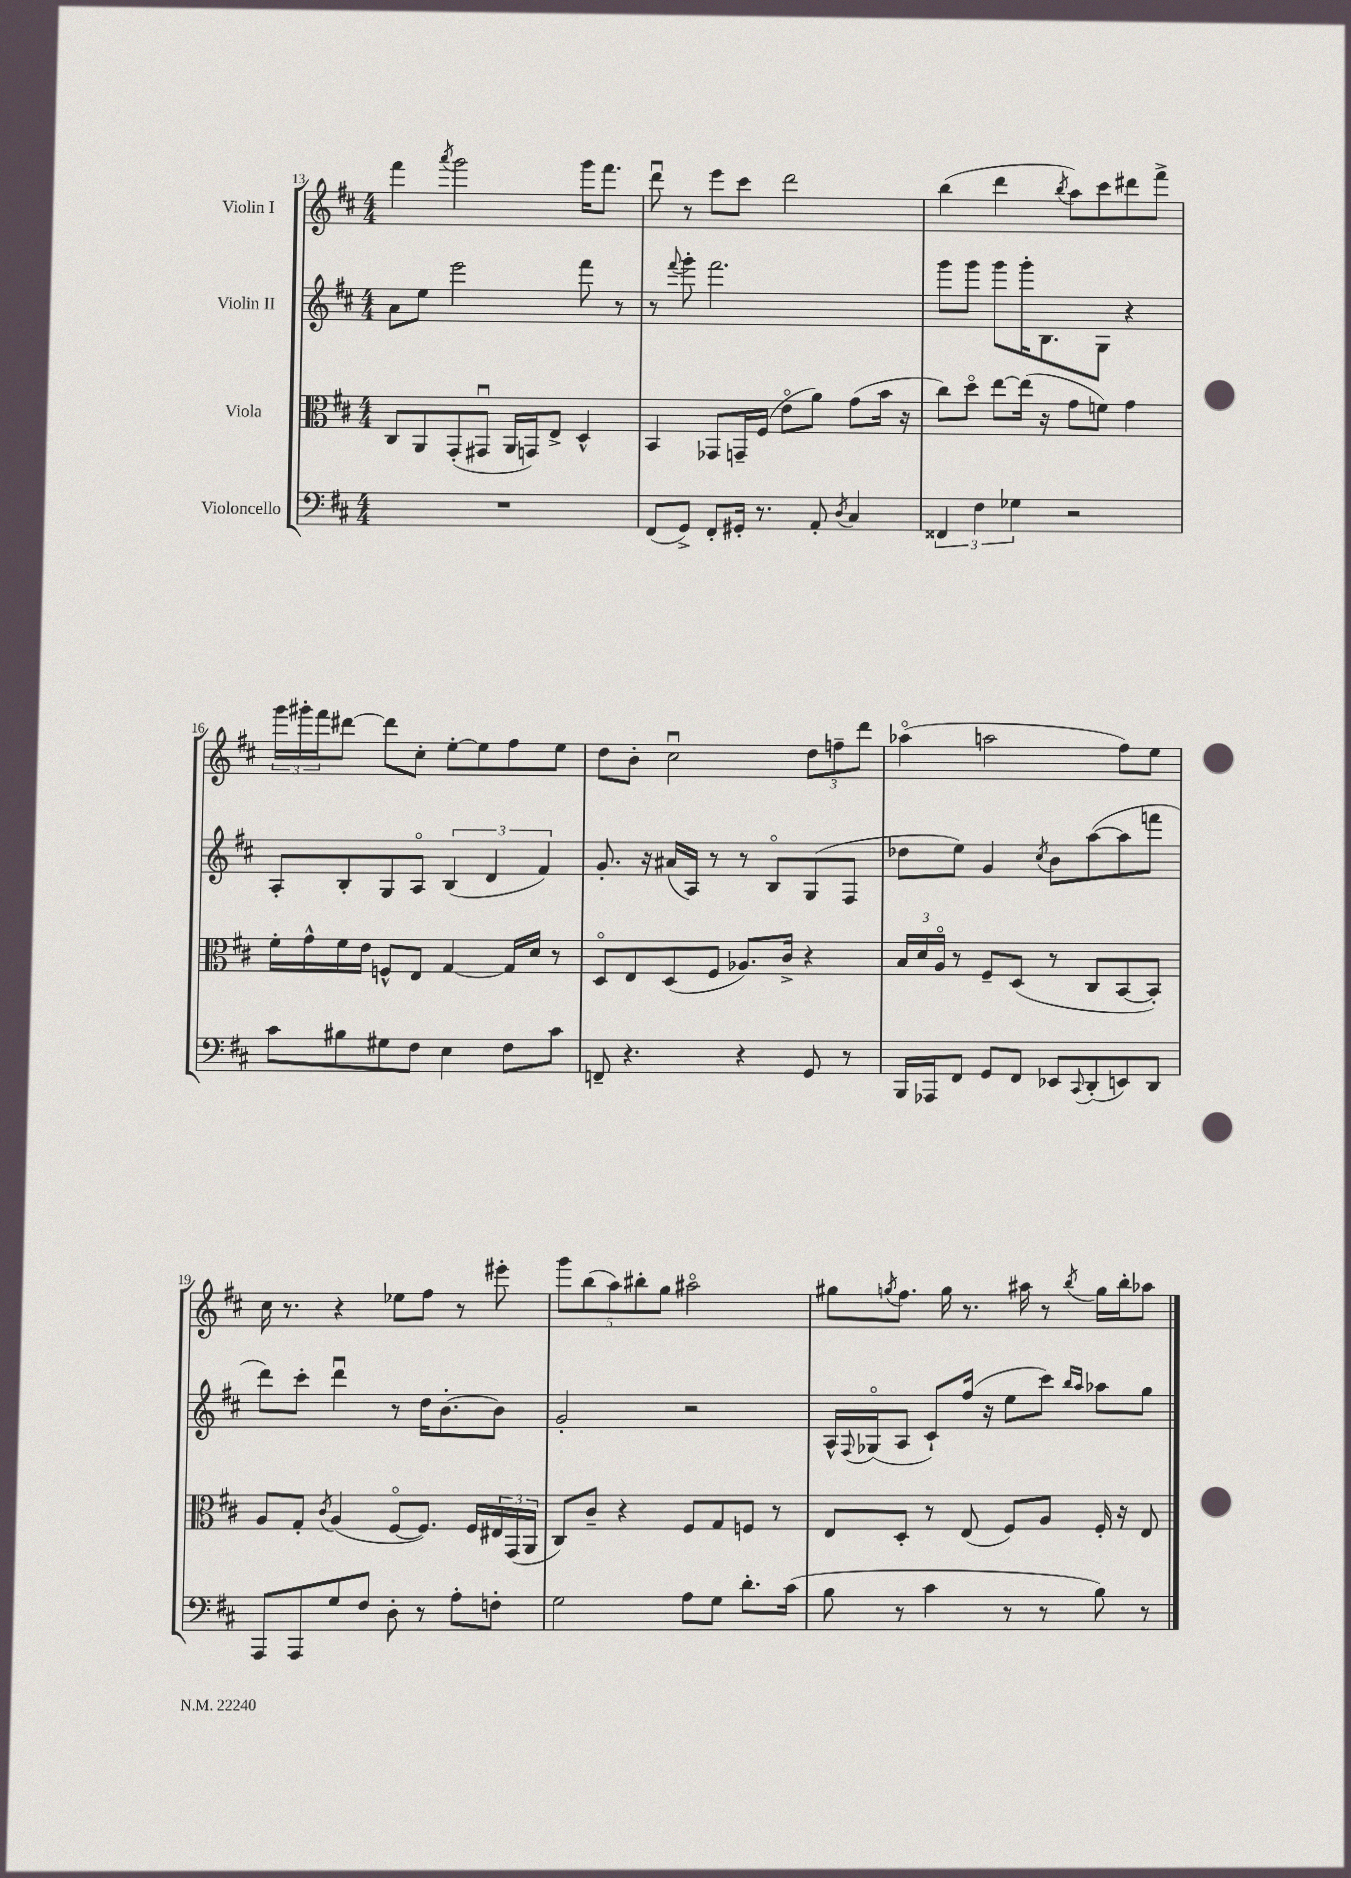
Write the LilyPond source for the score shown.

<<
\new StaffGroup <<
\new Staff = "s0" \with { instrumentName = "Violin I" } {
    \clef treble \key d \major \numericTimeSignature \time 4/4
    fis'''4 \acciaccatura { a'''8 } g'''2 g'''16 fis'''8. |
    d'''8\downbow r8 e'''8 cis'''8 d'''2 |
    b''4( d'''4 \acciaccatura { b''8 } a''8) cis'''8 dis'''8 fis'''8-> |
    \tuplet 3/2 { g'''16 gis'''16-. fis'''16 } dis'''8~ dis'''8 cis''8-. e''8~-. e''8 fis''8 e''8 |
    d''8 b'8-. cis''2\downbow \tuplet 3/2 { d''8 f''8-- d'''8 } |
    aes''4\flageolet( a''2 fis''8) e''8 |
    cis''16 r8. r4 ees''8 fis''8 r8 eis'''8-. |
    \tuplet 5/4 { g'''8 b''8( a''8) bis''8-. g''8 } ais''2\flageolet |
    gis''8 \acciaccatura { g''8 } fis''8. g''16 r8. ais''16 r8 \acciaccatura { b''8 } g''16 b''16-. aes''8 \bar "|." |
}
\new Staff = "s1" \with { instrumentName = "Violin II" } {
    \clef treble \key d \major \numericTimeSignature \time 4/4
    a'8 e''8 e'''2 fis'''8 r8 |
    r8 \appoggiatura { fis'''8 } g'''8-. fis'''2. |
    g'''8 g'''8 g'''8 g'''16-. b8. g8 r4 |
    a8-. b8-. g8 a8\flageolet \tuplet 3/2 { b4( d'4 fis'4) } |
    g'8.-. r16 ais'16( a16) r8 r8 b8\flageolet g8( fis8 |
    des''8 e''8) g'4 \acciaccatura { cis''8 } b'8 a''8~( a''8 f'''8 |
    d'''8) cis'''8-. d'''4\downbow r8 d''16 b'8.~-. b'8 |
    g'2-. r2 |
    a16-^ \appoggiatura { fis8 } ges16\flageolet( a8 cis'8-!) fis''16( r16 e''8 cis'''8) \grace { b''16 a''16 } aes''8 g''8 \bar "|." |
}
\new Staff = "s2" \with { instrumentName = "Viola" } {
    \clef alto \key d \major \numericTimeSignature \time 4/4
    cis8 a,8 g,8-.( gis,8\downbow a,16 g,16) e8-> d4-^ |
    b,4 ges,8 g,16-- fis16( e'8\flageolet a'8) g'8( b'16 r16 |
    cis''8) d''8\flageolet e''8~ e''16( r16 g'8 f'8) g'4 |
    fis'16-. g'16-^ fis'16 e'16 f8-^ e8 g4~ g16 d'16 r8 |
    d8\flageolet e8 d8( fis8 aes8.) cis'16-> r4 |
    \tuplet 3/2 { b16 d'16 a16\flageolet } r8 fis8-- d8( r8 cis8 b,8~ b,8-.) |
    a8 g8-. \acciaccatura { cis'8 } a4( fis8~\flageolet fis8.) fis16 \tuplet 3/2 { eis16 g,16( a,16 } |
    cis8) cis'8-- r4 fis8 g8 f8 r8 |
    e8 d8-. r8 e8( fis8) a8 fis16-. r16 e8 \bar "|." |
}
\new Staff = "s3" \with { instrumentName = "Violoncello" } {
    \clef bass \key d \major \numericTimeSignature \time 4/4
    R1 |
    fis,8( g,8->) fis,8-. gis,16-. r8. a,8-. \acciaccatura { d8 } cis4 |
    \tuplet 3/2 { fisis,4 fis4 ges4 } r2 |
    cis'8 bis8 gis8 fis8 e4 fis8 cis'8 |
    f,8-- r4. r4 g,8 r8 |
    b,,16 aes,,16 fis,8 g,8 fis,8 ees,8 \appoggiatura { cis,8 } d,8-.( e,8) d,8 |
    a,,8 a,,8 g8 fis8 d8-. r8 a8-. f8-. |
    g2 a8 g8 d'8.-. cis'16( |
    b8 r8 cis'4 r8 r8 b8) r8 \bar "|." |
}
>>
>>
\layout { \context { \Score currentBarNumber = #13 } }
